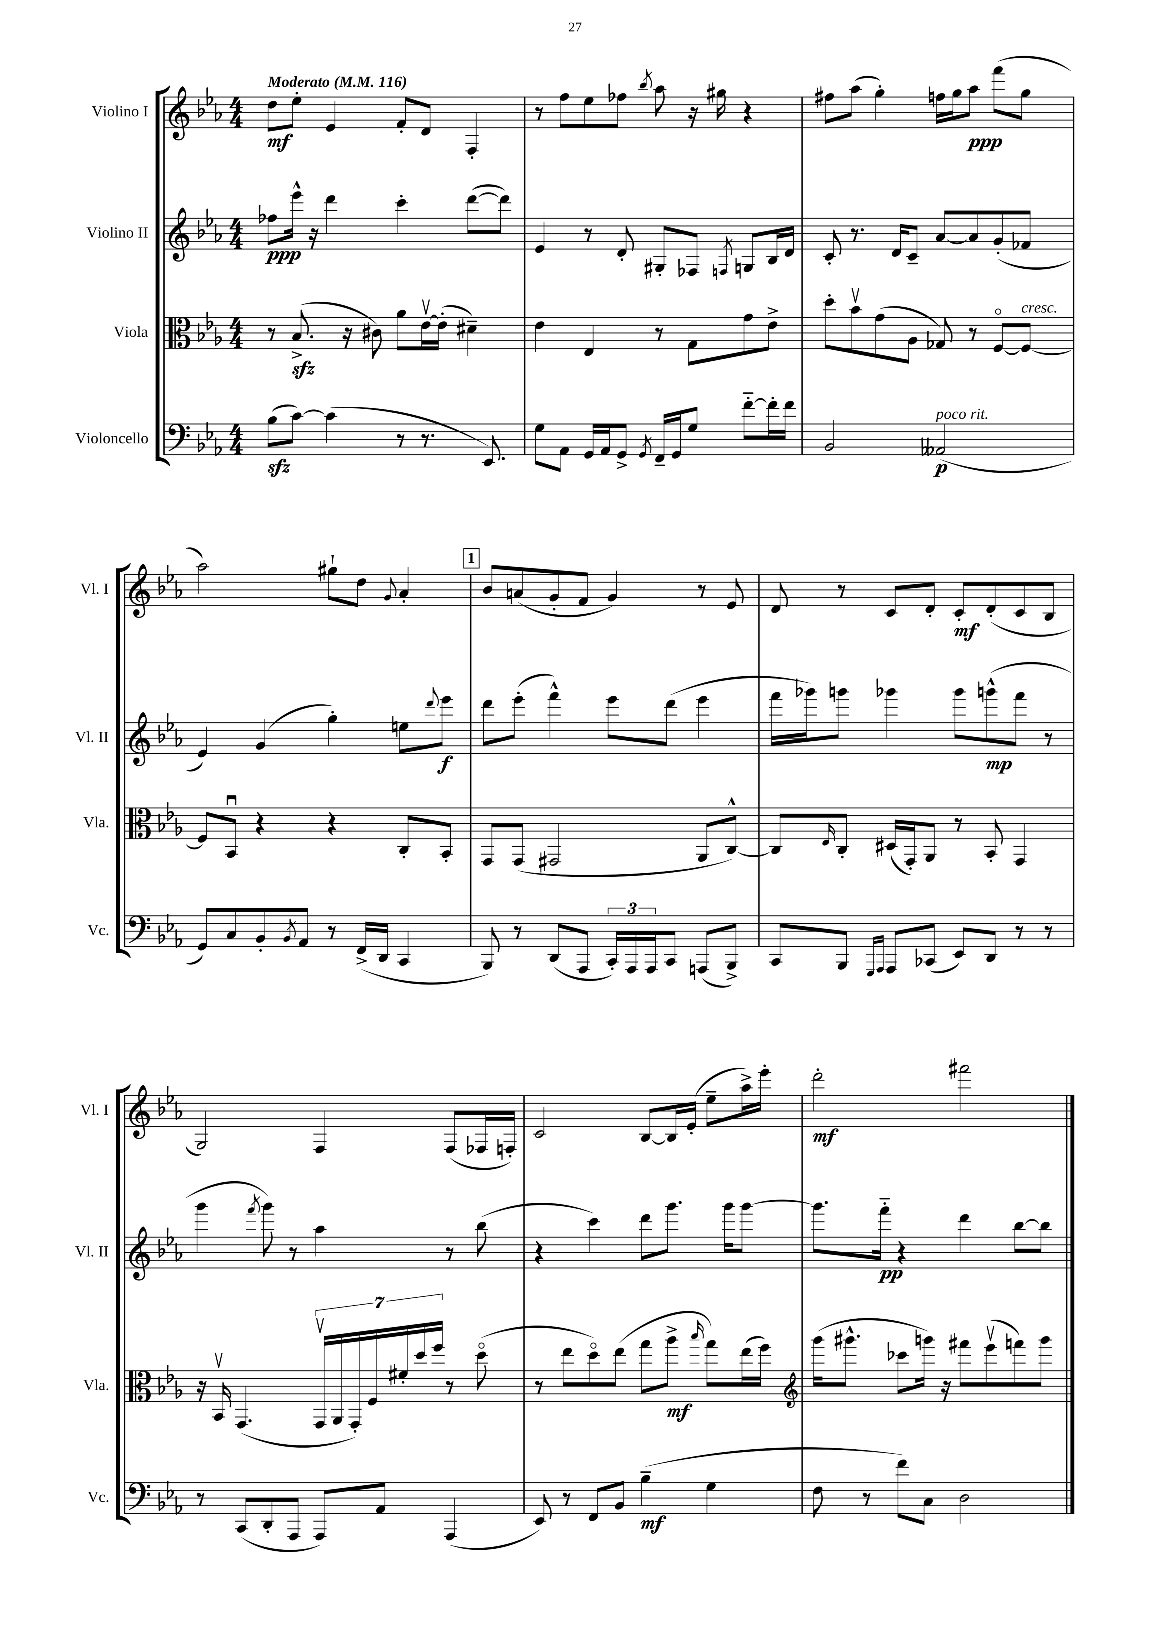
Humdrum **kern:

**kern	**dynam	**kern	**dynam	**kern	**dynam	**kern	**dynam
*part4	*part4	*part3	*part3	*part2	*part2	*part1	*part1
*staff4	*staff4	*staff3	*staff3	*staff2	*staff2	*staff1	*staff1
*I"Violoncello	*	*I"Viola	*	*I"Violino II	*	*I"Violino I	*
*I'Vc.	*	*I'Vla.	*	*I'Vl. II	*	*I'Vl. I	*
*clefF4	*	*clefC3	*	*clefG2	*	*clefG2	*
*k[b-e-a-]	*	*k[b-e-a-]	*	*k[b-e-a-]	*	*k[b-e-a-]	*
*M4/4	*	*M4/4	*	*M4/4	*	*M4/4	*
*MM116	*	*MM116	*	*MM116	*	*MM116	*
=1	=1	=1	=1	=1	=1	=1	=1
!	!	!	!	!	!	!LO:TX:a:B:t=Moderato	!
(8B-zz\L	.	8r	.	8ff-X\L	ppp	8dd\L	mf
[8c\J)	.	(8.B-zz^/	.	16eee-^^\Jk	.	8ee-'\J	.
.	.	.	.	16r	.	.	.
(4c\]	.	.	.	4ddd\	.	4e-/	.
.	.	16r	.	.	.	.	.
.	.	8c#X\)	.	.	.	.	.
8r	.	8a-\L	.	4ccc'\	.	8f'/L	.
8.r	.	[16e-v\L	.	.	.	8d/J	.
.	.	(16e-'\JJ]	.	.	.	.	.
.	.	4d#X~\)	.	([8ddd\L	.	4F'/	.
8.EE-/)	.	.	.	.	.	.	.
.	.	.	.	8ddd\J])	.	.	.
=2	=2	=2	=2	=2	=2	=2	=2
8G\L	.	4e-\	.	4e-/	.	8r	.
8AA-\J	.	.	.	.	.	8ff\L	.
16GG/LL	.	4E-/	.	8r	.	8ee-\	.
16AA-/J	.	.	.	.	.	.	.
8GG^/J	.	.	.	8d'/	.	8ff-X\J	.
8qGG/	.	.	.	.	.	8qbb-/	.
16FF~/LL	.	8r	.	8G#X'/L	.	8aa-\	.
16GG/J	.	.	.	.	.	.	.
8G/J	.	8G\L	.	8F-X/J	.	16r	.
.	.	.	.	.	.	16gg#X\	.
.	.	.	.	8qFn/	.	.	.
[8f\L	.	8g\	.	8Gn/L	.	4r	.
16f'\L]	.	8e-^\J	.	16B-/L	.	.	.
16f\JJ	.	.	.	16d/JJ	.	.	.
=3	=3	=3	=3	=3	=3	=3	=3
2BB-/	.	8dd'\L	.	8c'/	.	8ff#X\L	.
.	.	8b-v\	.	8.r	.	(8aa-\J	.
.	.	(8g\	.	.	.	4gg'\)	.
.	.	.	.	16d/KL	.	.	.
.	.	8A-\J	.	8c~/J	.	.	.
!LO:TX:a:i:t=poco rit.	!	!	!	!	!	!	!
(2AA--X/	p	8G-X/)	.	[8a-/L	.	16ffn\LL	.
.	.	.	.	.	.	16gg\J	.
.	.	8r	.	8a-/]	.	8aa-\J	ppp
.	.	[8F/L	.	(8g'/	.	(8fff\L	.
!	!	!LO:TX:a:i:t=cresc.	!	!	!	!	!
.	.	8F/J_	.	8f-X/J	.	8gg\J	.
!!LO:LB:g=z
=4	=4	=4	=4	=4	=4	=4	=4
8GG/L)	.	8F/L]	.	4e-/)	.	2aa-\)	.
8C/	.	8BB-u/J	.	.	.	.	.
8BB-'/	.	4r	.	(4g/	.	.	.
8qBB-/	.	.	.	.	.	.	.
8AA-/J	.	.	.	.	.	.	.
8r	.	4r	.	4gg'\)	.	8gg#X`\L	.
(16FF^/LL	.	.	.	.	.	8dd\J	.
16DD/JJ	.	.	.	.	.	.	.
.	.	.	.	.	.	8qqg/	.
4CC/	.	8C'/L	.	8een\L	.	4a-'/	.
.	.	.	.	8qqddd/	.	.	.
.	.	8BB-'/J	.	8eee-\J	f	.	.
!!LO:REH:place=s1:t=1
=5	=5	=5	=5	=5	=5	=5	=5
8BBB-/)	.	8GG/L	.	8ddd\L	.	8b-/L	.
8r	.	(8GG/J	.	(8eee-'\J	.	(8an/	.
(8DD/L	.	2GG#X/	.	4fff^^\)	.	8g'/	.
8AAA-/J	.	.	.	.	.	8f/J	.
24CC'/LL)	.	.	.	8eee-\L	.	4g/)	.
24AAA-/	.	.	.	.	.	.	.
24AAA-/J	.	.	.	.	.	.	.
8CC/J	.	.	.	(8ddd\J	.	.	.
(8AAAn/L	.	8AA-/L	.	4eee-\	.	8r	.
8BBB-^/J)	.	[8C^^/J)	.	.	.	8e-/	.
=6	=6	=6	=6	=6	=6	=6	=6
8CC/L	.	8C/L]	.	16fff\LL	.	8d/	.
.	.	.	.	16ggg-X\J)	.	.	.
.	.	16qqE-/	.	.	.	.	.
8BBB-/J	.	8C'/J	.	8gggn\J	.	8r	.
16qqGGG/LL	.	.	.	.	.	.	.
16qqAAA-/JJ	.	.	.	.	.	.	.
8AAA-/L	.	(16D#X/LL	.	4ggg-X\	.	8c/L	.
.	.	16GG'/J)	.	.	.	.	.
(8CC-X/J	.	8AA-/J	.	.	.	8d'/J	.
8EE-/L)	.	8r	.	8ggg-\L	.	8c'/L	mf
8DD/J	.	8BB-'/	.	(8gggn^^\	mp	(8d'/	.
8r	.	4GG/	.	8fff\J	.	8c/	.
8r	.	.	.	8r	.	8B-/J	.
!!LO:LB:g=z
=7	=7	=7	=7	=7	=7	=7	=7
8r	.	16r	.	4ggg\	.	2G/)	.
.	.	16BB-v/	.	.	.	.	.
(8CC/L	.	(4.GG/	.	.	.	.	.
.	.	.	.	8qfff/	.	.	.
8DD'/	.	.	.	8ggg\)	.	.	.
8AAA-/J	.	.	.	8r	.	.	.
8AAA-/L)	.	28GGv/LL	.	4aa-\	.	4F/	.
.	.	28AA-/	.	.	.	.	.
.	.	28GG'/)	.	.	.	.	.
.	.	28F/	.	.	.	.	.
8AA-/J	.	.	.	.	.	.	.
.	.	28f#X'/	.	.	.	.	.
.	.	28dd/	.	.	.	.	.
.	.	28ff/JJ	.	.	.	.	.
(4AAA-/	.	8r	.	8r	.	(8F/L	.
.	.	(8dd\	.	(8bb-\	.	16F-X/L	.
.	.	.	.	.	.	16Fn'/JJ)	.
=8	=8	=8	=8	=8	=8	=8	=8
8EE-/)	.	8r	.	4r	.	2c/	.
8r	.	8ee-\L	.	.	.	.	.
8FF/L	.	8dd\)	.	4ccc\)	.	.	.
8BB-/J	.	(8ee-\J	.	.	.	.	.
(4B-~\	mf	8gg\L	.	8ddd\L	.	[8B-/L	.
.	.	8aa-^\J	mf	8.ggg\J	.	16B-/L]	.
.	.	.	.	.	.	(16e-'/JJ	.
.	.	16qqbb-/	.	.	.	.	.
4G\	.	8gg\L)	.	.	.	8ee-~\L	.
.	.	.	.	16ggg\KL	.	.	.
.	.	(16ee-\L	.	[8ggg\J	.	16aa-^\L)	.
.	.	16ff\JJ)	.	.	.	16eee-'\JJ	.
=9	=9	=9	=9	=9	=9	=9	=9
*	*	*clefG2	*	*	*	*	*
8F\	.	(16ggg\KL	.	8.ggg\L]	.	2ddd'\	mf
.	.	8.ggg#X^^\J	.	.	.	.	.
8r	.	.	.	.	.	.	.
.	.	.	.	16fff\Jk	pp	.	.
8f\L)	.	8ccc-X\L	.	4r	.	.	.
8C\J	.	16gggn\Jk)	.	.	.	.	.
.	.	16r	.	.	.	.	.
2D\	.	8fff#X\L	.	4ddd\	.	2fff#X\	.
.	.	(8eee-v\	.	.	.	.	.
.	.	8fffn\)	.	[8bb-\L	.	.	.
.	.	8ggg\J	.	8bb-\J]	.	.	.
==	==	==	==	==	==	==	==
*-	*-	*-	*-	*-	*-	*-	*-
